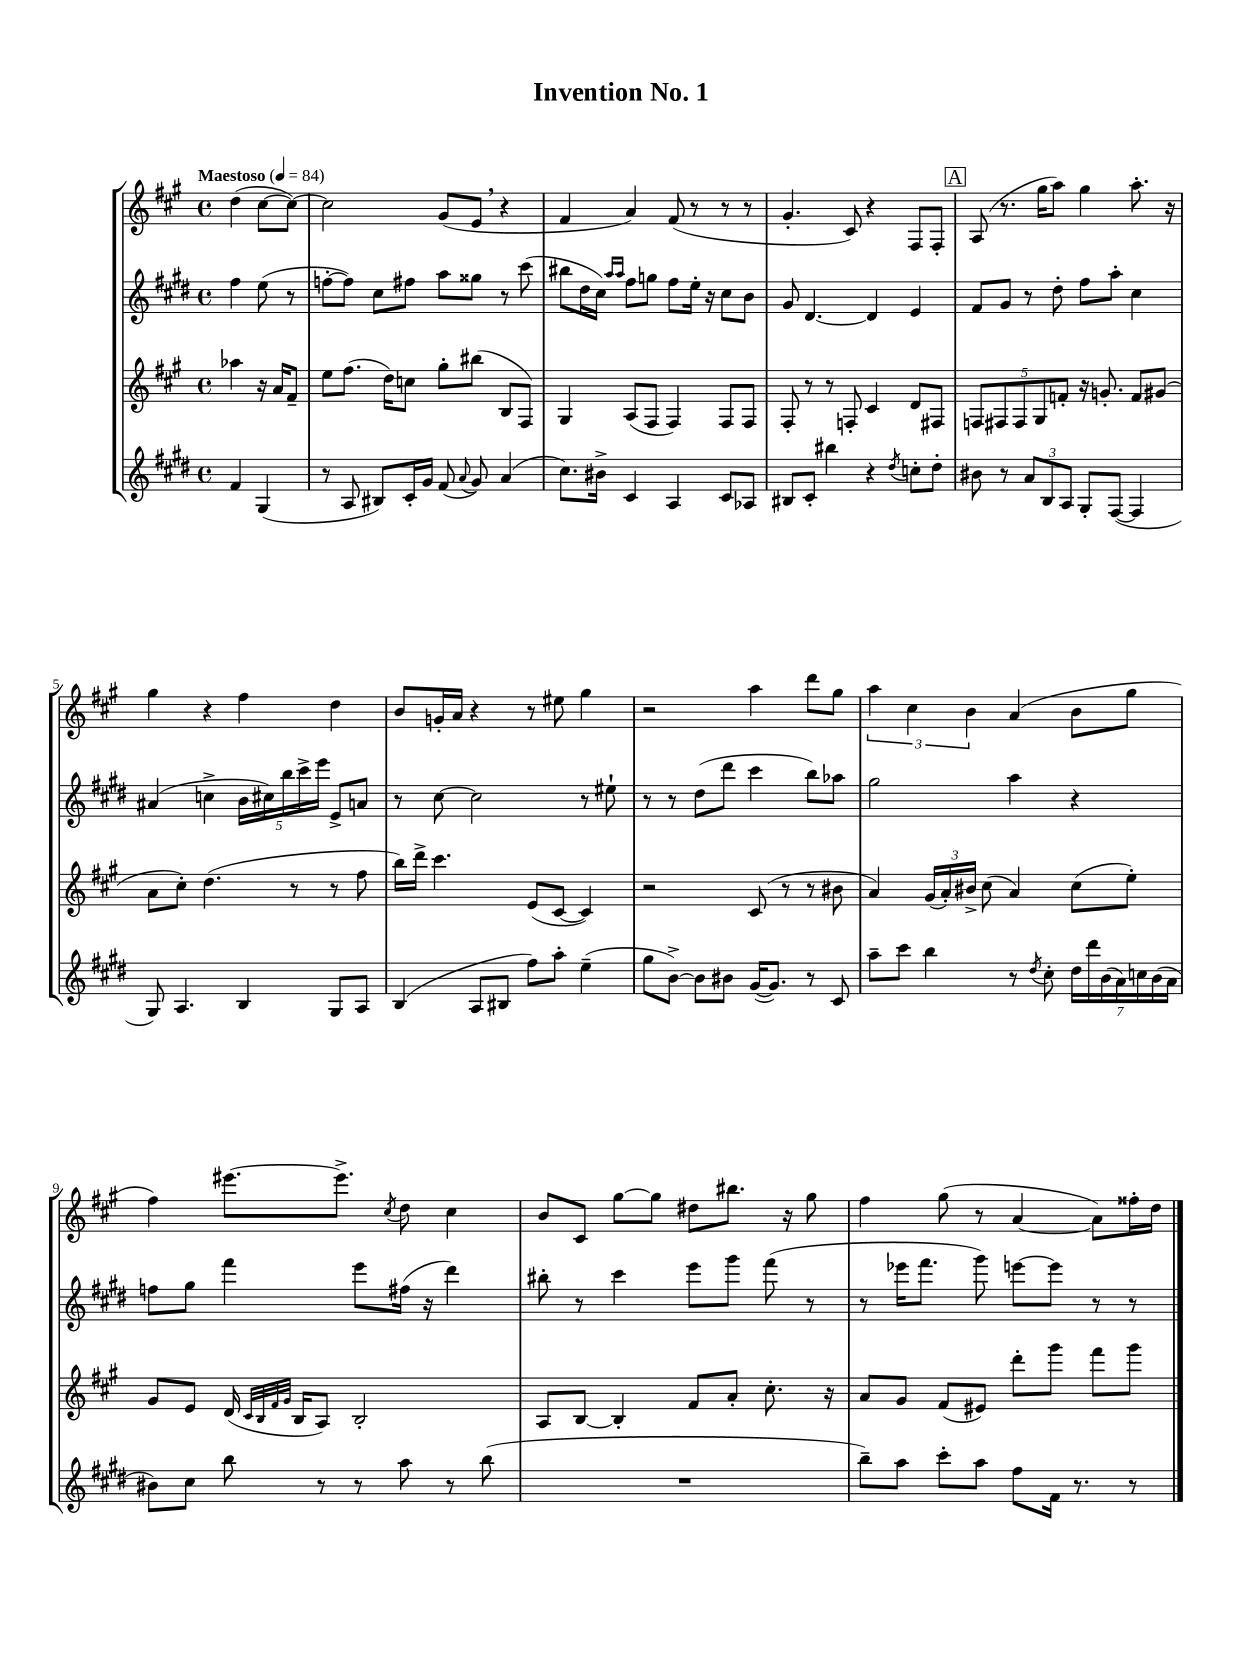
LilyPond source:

\header { title = "Invention No. 1" }
<<
\new StaffGroup <<
\new Staff = "s0" {
    \clef treble \key a \major \defaultTimeSignature \time 4/4 \partial 2 \tempo "Maestoso" 4 = 84
    \autoBeamOff d''4( cis''8[~ cis''8]~) |
    cis''2 gis'8[( e'8] \breathe r4 |
    fis'4 a'4) fis'8( r8 r8 r8 |
    gis'4.-. cis'8) r4 fis8[ fis8]-. |
    \mark \markup { \box "A" } a8( r8. gis''16[ a''8]) gis''4 a''8.-. r16 |
    gis''4 r4 fis''4 d''4 |
    b'8[ g'16-. a'16] r4 r8 eis''8 gis''4 |
    r2 a''4 d'''8[ gis''8] |
    \tuplet 3/2 { a''4 cis''4 b'4 } a'4( b'8[ gis''8] |
    fis''4) eis'''8.[~ eis'''8.]-> \acciaccatura { cis''8 } d''8 cis''4 |
    b'8[ cis'8] gis''8[~ gis''8] dis''8[ bis''8.] r16 gis''8 |
    fis''4 gis''8( r8 a'4~ a'8[) fisis''16-. d''16] \bar "|." |
}
\new Staff = "s1" {
    \clef treble \key e \major \defaultTimeSignature \time 4/4 \partial 2
    \autoBeamOff fis''4 e''8( r8 |
    f''8[~-. f''8]) cis''8[ fis''8] a''8[ gisis''8] r8 cis'''8( |
    bis''8[ dis''16 cis''16]) \grace { a''16[ a''16] } fis''8[ g''8] fis''8[ e''16]-. r16 cis''8[ b'8] |
    gis'8 dis'4.~ dis'4 e'4 |
    \mark \markup { \box "A" } fis'8[ gis'8] r8 dis''8-. fis''8[ a''8]-. cis''4 |
    ais'4( c''4-> \tuplet 5/4 { b'16[ cis''16) b''16 cis'''16-> e'''16] } e'8[-> a'8] |
    r8 cis''8~ cis''2 r8 eis''8-! |
    r8 r8 dis''8[( dis'''8] cis'''4 b''8[) aes''8] |
    gis''2 a''4 r4 |
    f''8[ gis''8] fis'''4 e'''8[ fis''16]( r16 dis'''4) |
    bis''8-. r8 cis'''4 e'''8[ gis'''8] fis'''8( r8 |
    r8 ees'''16[ fis'''8.] gis'''8) e'''8[~ e'''8] r8 r8 \bar "|." |
}
\new Staff = "s2" {
    \clef treble \key a \major \defaultTimeSignature \time 4/4 \partial 2
    \autoBeamOff aes''4 r16 a'16[ fis'8]-- |
    e''8[ fis''8.]( d''16[) c''8] gis''8[-. bis''8]( b8[ fis8]) |
    gis4 a8[( fis8] fis4) fis8[ fis8] |
    fis8-. r8 r8 f8-. cis'4 d'8[ fis8] |
    \mark \markup { \box "A" } \tuplet 5/4 { f8[ fis8 fis8 gis8 f'8]-. } r16 g'8.-. f'8[ gis'8]( |
    a'8[ cis''8]-.) d''4.( r8 r8 fis''8 |
    b''16[) d'''16]-> cis'''4. e'8[( cis'8]~ cis'4) |
    r2 cis'8( r8 r8 bis'8 |
    a'4) \tuplet 3/2 { gis'16[( a'16-.) bis'16]-> } cis''8( a'4) cis''8[( e''8]-.) |
    gis'8[ e'8] d'16( \grace { cis'32[ b32 fis'32 gis'32] } b16[ a8]) b2-. |
    a8[ b8]~ b4-. fis'8[ a'8]-. cis''8.-. r16 |
    a'8[ gis'8] fis'8[( eis'8]) d'''8[-. gis'''8] fis'''8[ gis'''8] \bar "|." |
}
\new Staff = "s3" {
    \clef treble \key e \major \defaultTimeSignature \time 4/4 \partial 2
    \autoBeamOff fis'4 gis4( |
    r8 a8 bis8[) cis'16-. gis'16] fis'8( \appoggiatura { a'8 } gis'8) a'4( |
    cis''8.[) bis'16]-> cis'4 a4 cis'8[ aes8] |
    bis8[ cis'8]-. bis''4 r4 \acciaccatura { dis''8 } c''8[-. dis''8]-. |
    \mark \markup { \box "A" } bis'8 r8 \tuplet 3/2 { a'8[ b8 a8] } gis8[-. fis8]~( fis4 |
    gis8) a4. b4 gis8[ a8] |
    b4( a8[ bis8] fis''8[) a''8]-. e''4--( |
    gis''8[ b'8]~->) b'8[ bis'8] gis'16[~( gis'8.]) r8 cis'8 |
    a''8[-- cis'''8] b''4 r8 \acciaccatura { dis''8 } cis''8-. \tuplet 7/4 { dis''16[ dis'''16 b'16( a'16) c''16 b'16( a'16] } |
    bis'8[) cis''8] b''8 r8 r8 a''8 r8 b''8( |
    R1 |
    b''8[--) a''8] cis'''8[-. a''8] fis''8[ fis'16] r8. r8 \bar "|." |
}
>>
>>
